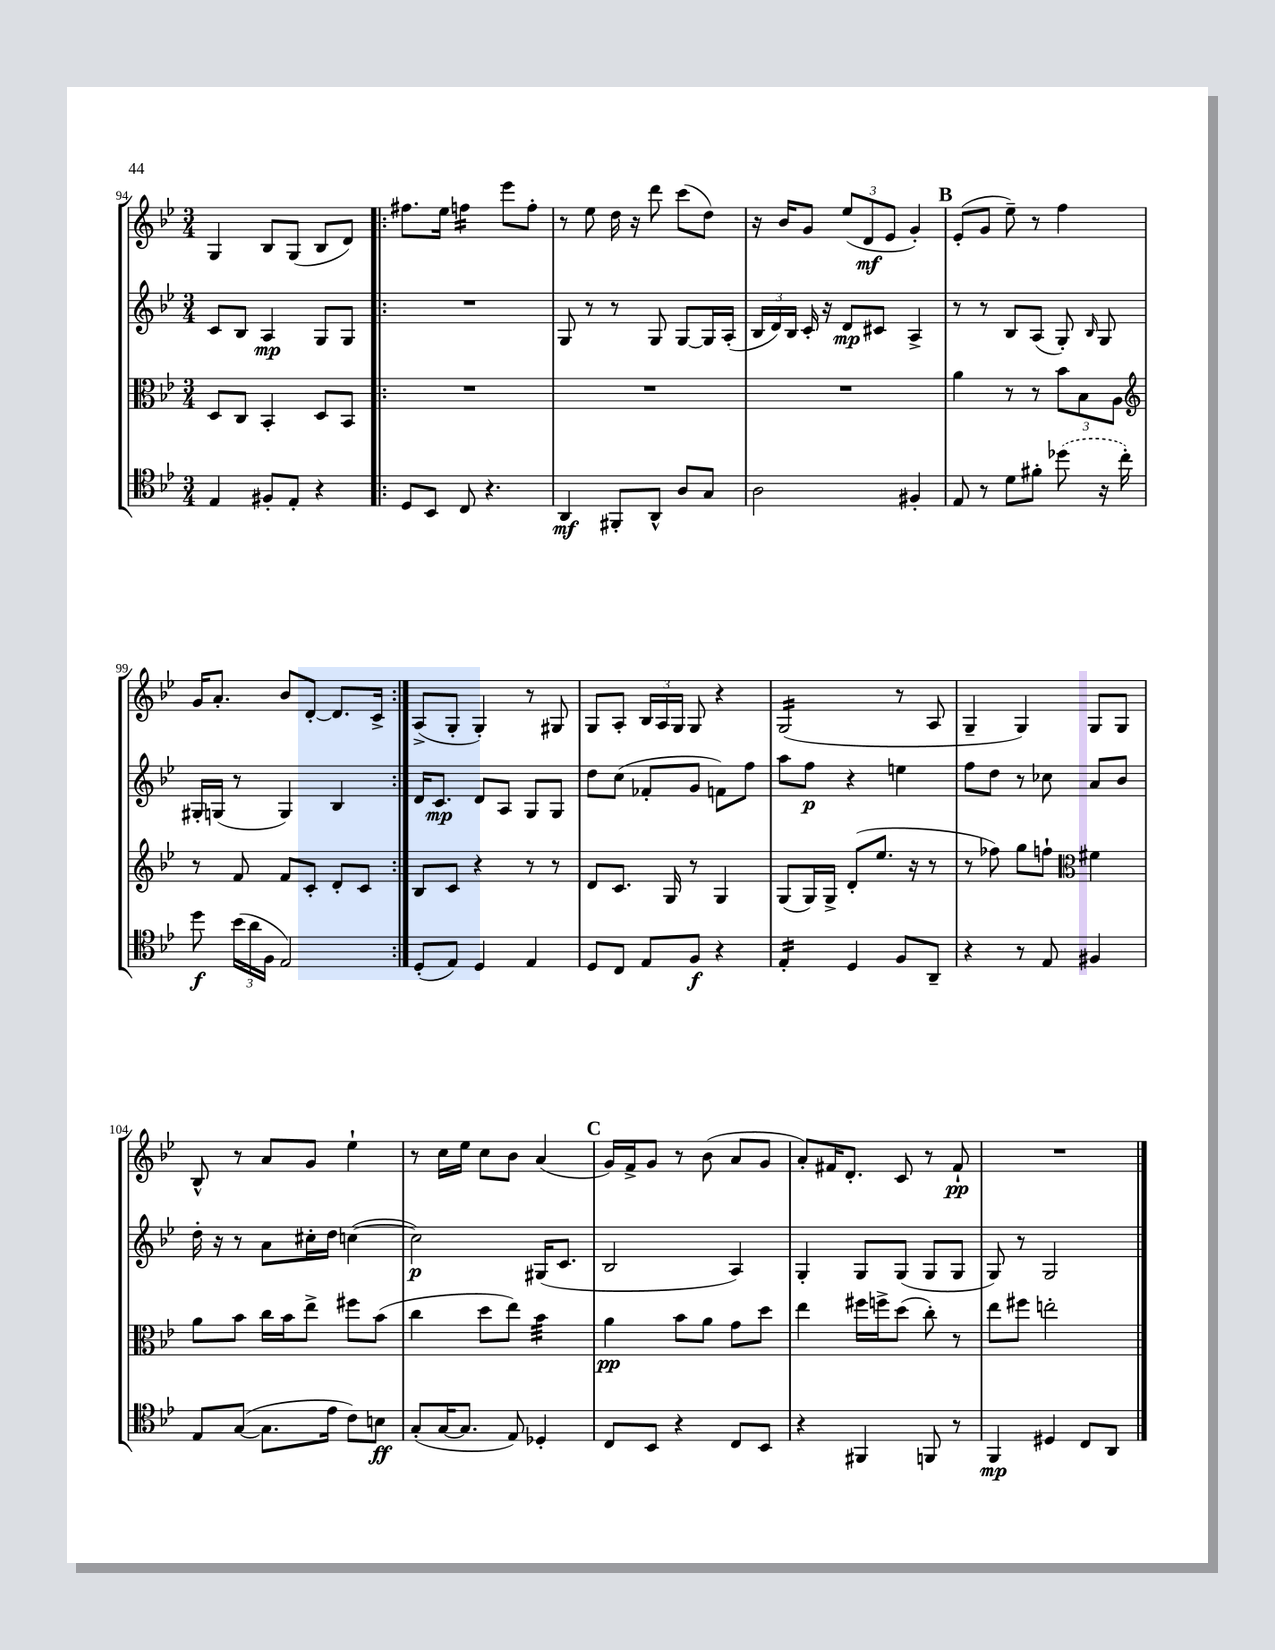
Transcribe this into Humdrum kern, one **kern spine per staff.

**kern	**kern	**kern	**kern
*staff4	*staff3	*staff2	*staff1
*clefC4	*clefC3	*clefG2	*clefG2
*k[b-e-]	*k[b-e-]	*k[b-e-]	*k[b-e-]
*M3/4	*M3/4	*M3/4	*M3/4
4E-/	8D/L	8c/L	4G/
.	8C/J	8B-/J	.
8F#'/L	4BB-'/	4A/	8B-/L
8E-'/J	.	.	(8G/J
4r	8D/L	8G/L	8B-/L
.	8BB-/J	8G/J	8d/J)
=!|:	=!|:	=!|:	=!|:
8D/L	2.r	2.r	8.ff#\L
8BB-/J	.	.	.
.	.	.	16ee-\Jk
8C/	.	.	4ff\
4.r	.	.	.
.	.	.	8eee-\L
.	.	.	8ff'\J
=	=	=	=
4AA/	2.r	8G/	8r
.	.	8r	8ee-\
8FF#'/L	.	8r	16dd\
.	.	.	16r
8AA^^/J	.	8G/	8ddd\
8A/L	.	[8G/L	(8ccc\L
8G/J	.	16G/]L	8dd\J)
.	.	(16A'/JJ	.
=	=	=	=
2A\	2.r	24B-/LL	16r
.	.	24d/)	.
.	.	.	16b-/LK
.	.	24B-/JJ	.
.	.	16c'/	8g/J
.	.	16r	.
.	.	8d/L	(12ee-/L
.	.	.	12d/
.	.	8c#/J	.
.	.	.	12e-/J
4F#'/	.	4A^/	4g'/)
=	=	=	=
8E-/	4a\	8r	(8e-'/L
8r	.	8r	8g/J
8d\L	8r	8B-/L	8ee-~\)
8f#'\J	8r	(8A/J	8r
(8dd-\	12b-\L	8G'/)	4ff\
.	12B-\	.	.
.	.	16qqB-/	.
16r	.	8G/	.
.	12A\J	.	.
16cc'\)	.	.	.
=	=	=	=
*	*clefG2	*	*
8dd\	8r	16G#'/LL	16g/LK
.	.	(16G/JJ	8.a'/J
(24b-\LL	8f/	8r	.
24a\	.	.	.
24F\JJ	.	.	.
2E-/)	8f/L	4G/)	8b-/L
.	8c'/J	.	[8d'/J
.	8d'/L	4B-/	8.d/]L
.	8c/J	.	.
.	.	.	16c^/Jk
=:|!	=:|!	=:|!	=:|!
(8D'/L	8B-/L	16d/LK	(8A^/L
.	.	8.c/J	.
8E-/J)	8c/J	.	8G'/J
4D/	4r	8d/L	4G'/)
.	.	8A/J	.
4E-/	8r	8G/L	8r
.	8r	8G/J	8G#/
=	=	=	=
8D/L	8d/L	8dd\L	8G/L
8C/J	8.c/J	(8cc\J	8A'/J
8E-/L	.	8f-'/L	24B-/LL
.	.	.	24A/
.	16G/	.	.
.	.	.	24G/JJ
8F/J	8r	8g/J	8G/
4r	4G/	8f\L)	4r
.	.	8ff\J	.
=	=	=	=
4E-'/	(8G/L	8aa\L	(2G/
.	16G/L)	8ff\J	.
.	16G^/JJ	.	.
4D/	(8d'/L	4r	.
.	8.ee-/J	.	.
8F/L	.	4ee\	8r
.	16r	.	.
8AA~/J	8r	.	8A/
=	=	=	=
4r	8r	8ff\L	4G~/
.	8ff-\)	8dd\J	.
8r	8gg\L	8r	4G/)
8E-/	8ff`\J	8cc-\	.
*	*clefC3	*	*
4F#/	4f#\	8a/L	8G/L
.	.	8b-/J	8G/J
=	=	=	=
8E-/L	8a\L	16dd'\	8B-^^/
.	.	16r	.
([8G/J	8b-\J	8r	8r
8.G\]L	16cc\LL	8a\L	8a/L
.	16b-\J	.	.
.	8ee-^\J	16cc#'\L	8g/J
16e-\Jk	.	16dd\JJ	.
8c\L)	8ff#\L	([4cc\	4ee-`\
8B\J	(8b-\J	.	.
=	=	=	=
(8G'/L	4cc\	2cc\])	8r
[16G/K	.	.	16cc\LL
8.G/]J	.	.	16ee-\JJ
.	8dd\L	.	8cc\L
8E-/)	8ee-\J)	.	8b-\J
4D-'/	4b-\	(16G#/LK	(4a/
.	.	8.c/J	.
=	=	=	=
8C/L	4a\	2B-/	16g/LL)
.	.	.	16f^/J
8BB-/J	.	.	8g/J
4r	8b-\L	.	8r
.	8a\J	.	(8b-\
8C/L	8g\L	4A/)	8a/L
8BB-/J	8dd\J	.	8g/J
=	=	=	=
4r	4ee-\	4G'/	8a'/L)
.	.	.	16f#/K
.	.	.	8.d'/J
4FF#/	16ff#\LL	8G/L	.
.	16ff^\J	.	.
.	(8dd\J	(8G/J	8c/
8FF/	8cc'\)	8G/L	8r
8r	8r	8G/J	8f#`/
=	=	=	=
4FF/	8ee-\L	8G/)	2.r
.	8ff#\J	8r	.
4D#/	2ee'\	2G/	.
8C/L	.	.	.
8AA/J	.	.	.
==	==	==	==
*-	*-	*-	*-
